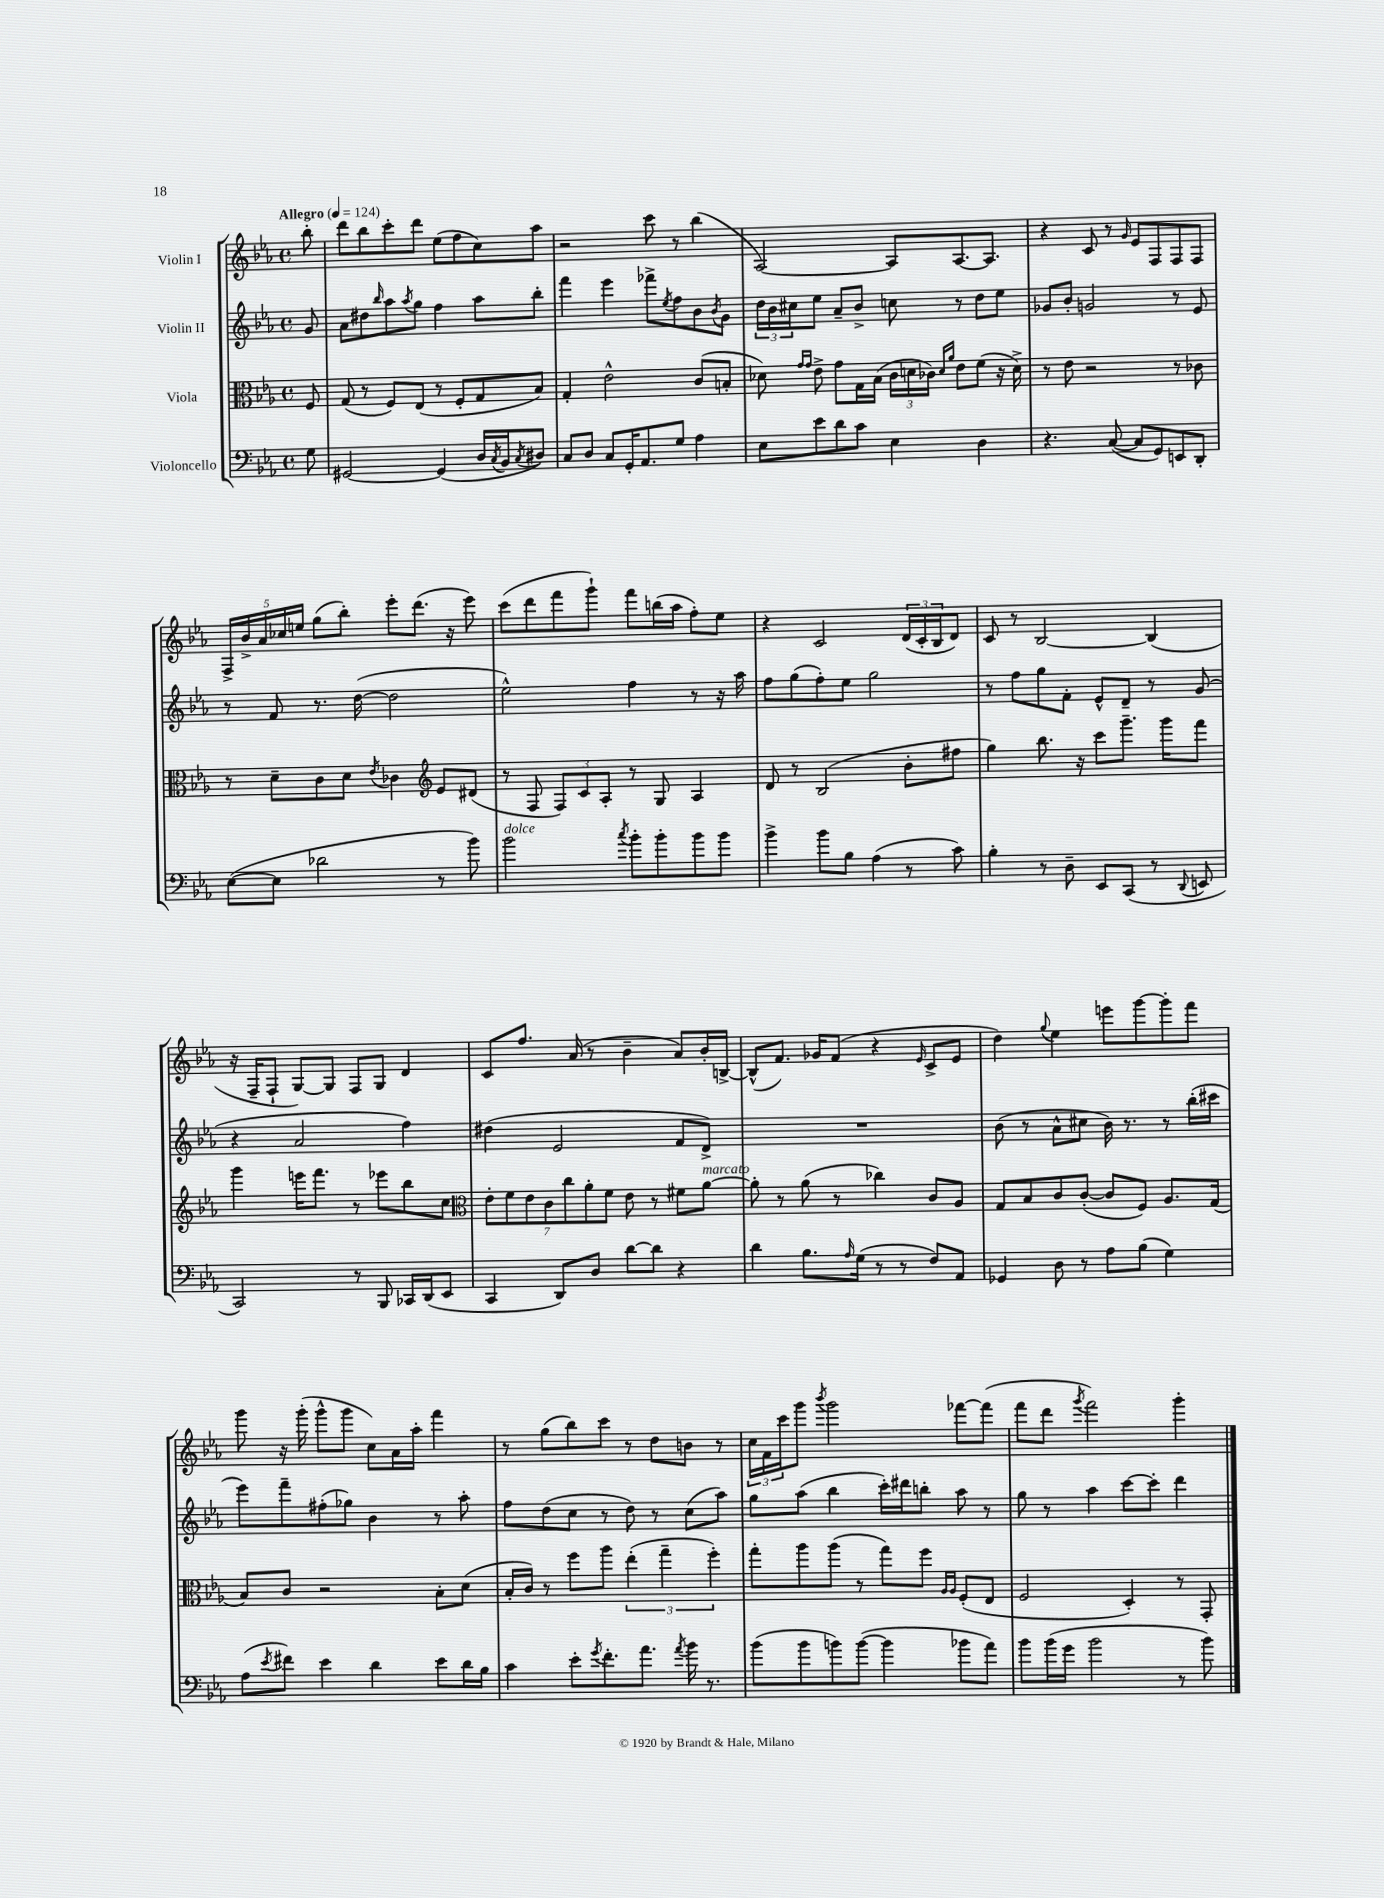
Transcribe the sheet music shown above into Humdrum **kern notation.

**kern	**kern	**kern	**kern
*part4	*part3	*part2	*part1
*staff4	*staff3	*staff2	*staff1
*I"Violoncello	*I"Viola	*I"Violin II	*I"Violin I
*clefF4	*clefC3	*clefG2	*clefG2
*k[b-e-a-]	*k[b-e-a-]	*k[b-e-a-]	*k[b-e-a-]
*M4/4	*M4/4	*M4/4	*M4/4
*met(c)	*met(c)	*met(c)	*met(c)
*MM124	*MM124	*MM124	*MM124
=	=	=	=
!	!	!	!LO:TX:a:B:t=Allegro
8G\	8F/	8g/	8bb-'\
=1	=1	=1	=1
[2GG#X/	(8G/	8a-\L	8ddd\L
.	8r	8dd#X\	8bb-\
.	.	16qqbb-/	.
.	8F/L)	8aa-\	8ccc'\
.	.	8qaa-/	.
.	(8E-/J	8gg\J	8ddd\J
(4GG#/]	8r	4ff\	(8ee-\L
.	8F'/L	.	8ff\
16D/LL	8G/	8aa-\L	8cc\)
8qC/	.	.	.
16BB-/J	.	.	.
8qC/	.	.	.
8D#X/J)	8B-/J)	8bb-'\J	8aa-\J
=2	=2	=2	=2
8C/L	4G'/	4fff\	2r
8D/J	.	.	.
8C/L	2e-^^\	4eee-\	.
16GG'/K	.	.	.
8.AA-/	.	.	.
.	.	8fff-X^\L	8ccc\
.	.	8qee-/	.
8G/J	.	8ff\	8r
4A-\	(8c/L	8b-\	(4bb-\
.	.	8qb-/	.
.	8Bn'/J	8g\J	.
=3	=3	=3	=3
8E-\L	8d-X\)	24dd\LL	[2A-/)
.	.	24b-\	.
.	.	24cc#X\J	.
.	16qqg/LL	.	.
.	16qqg/JJ	.	.
8e-\	8e-^\	8ee-\J	.
8d\	8g\L	8a-~/L	.
8c\J	16G\L	8b-^/J	.
.	(16B-\JJ	.	.
4E-\	24c\LL	8ccn\	8A-/L]
.	24dn\	.	.
.	24c-X\JJ)	.	.
.	16qqd/LL	.	.
.	16qqa-/JJ	.	.
.	8e-\L	8r	[8.A-/
4D\	(8f\J	8dd\L	.
.	.	.	8.A-/J]
.	16r	8ee-\J	.
.	16d^\)	.	.
=4	=4	=4	=4
4.r	8r	8g-X/L	4r
.	8e-\	8b-'/J	.
.	2r	2gn/	8c/
([8C/	.	.	8r
.	.	.	16qqg/
8C/L]	.	.	8e-/L
8GG/)	.	.	8F/
8EEn/	8r	8r	8F/
8DD'/J	8c-X\	8e-/	8F/J
!!LO:LB:g=z
=5	=5	=5	=5
([8E-\L	8r	8r	20F^/LL
.	.	.	20b-^/
.	.	.	20a-/
8E-\J]	8d~\L	8f/	.
.	.	.	20cc-X/
.	.	.	20een/JJ
2d-X\	8c\	8.r	(8gg\L
.	8d\J	.	8bb-'\J)
.	.	([16dd\	.
.	8qe-/	.	.
.	4c-X\	2dd\]	8eee-'\L
.	.	.	(8.ddd\J
*	*clefG2	*	*
8r	8e-/L	.	.
.	.	.	16r
8b-\)	(8d#X/J	.	8eee-\)
=6	=6	=6	=6
!LO:TX:a:i:t=dolce	!	!	!
2b-\	8r	2ee-^^\)	(8ccc\L
.	8F/	.	8ddd\
.	12F/L)	.	8fff\
.	12c/	.	.
.	.	.	8ggg`\J)
.	12A-'/J	.	.
8qcc/	.	.	.
8b-'\L	8r	4ff\	8fff\L
8b-'\	8G/	.	(16bbn\L
.	.	.	16aa-\JJ
8b-\	4A-/	8r	8ff'\L)
8b-\J	.	16r	8ee-\J
.	.	16aa-\	.
=7	=7	=7	=7
4b-^\	8d/	8ff\L	4r
.	8r	(8gg\	.
8b-\L	(2B-/	8ff'\)	2c/
8B-\J	.	8ee-\J	.
(4A-\	.	2gg\	.
8r	8b-'\L	.	(24d/LL
.	.	.	24c'/
.	.	.	24B-/J
8c\)	8ff#X\J	.	8d/J)
=8	=8	=8	=8
4B-'\	4gg\)	8r	8c/
.	.	8ff\L	8r
8r	8.bb-\	8gg\	[2B-/
8D~\	.	8f'\J	.
.	16r	.	.
8EE-/L	8ccc\L	8e-^^/L	.
(8CC/J	8.ggg~\J	8d~/J	.
8r	.	8r	(4B-/]
.	16ggg\KL	.	.
8qqDD/	.	.	.
8EEn/	8fff\J	(8g/	.
!!LO:LB:g=z
=9	=9	=9	=9
2CC/)	4ggg\	4r	16r
.	.	.	16F~/KL
.	.	.	8F`/J
.	16eeen\KL	2a-/	[8G/L)
.	8.fff\J	.	.
.	.	.	8G/J]
8r	8r	.	8F/L
8BBB-/	8eee-X\L	.	8G/J
16CC-X/LL	8bb-\	4ff\)	4d/
(16DD/J	.	.	.
8EE-/J	8cc\J	.	.
=10	=10	=10	=10
*	*clefC3	*	*
4CC/	14e-'\L	(4dd#X\	8c/L
.	14f\	.	.
.	.	.	8.ff/J
.	14e-\	.	.
.	14c\	.	.
8DD/L)	.	2e-/	.
.	14cc\	.	.
.	.	.	(16a-/
.	14a-'\	.	.
8D/J	.	.	8r
.	14f\J	.	.
[8d\L	8e-\	.	4b-~\
8d\J]	8r	.	.
4r	8f#X\L	8f/L	8a-/L)
!	!LO:TX:a:i:t=marcato	!	!
.	[8a-\J	8d^/J)	16b-'/L
.	.	.	[16Bn^/JJ
=11	=11	=11	=11
4d\	8a-'\]	1r	(8B^^/L]
.	8r	.	8.f/J)
8.B-\L	(8a-\	.	.
.	.	.	16g-X/KL
.	8r	.	(8f/J
16qqA-/	.	.	.
(16G\Jk	.	.	.
8r	4cc-X\)	.	4r
8r	.	.	.
.	.	.	16qqe-/
8F/L)	8c/L	.	8c^/L
8AA-/J	8A-/J	.	8e-/J
=12	=12	=12	=12
4GG-X/	8G/L	(8b-\	4dd\)
.	8B-/	8r	.
.	.	.	8qqgg/
8D\	8c/	8a-^^\L	4ee-\
8r	([8c'/J	8cc#X\J	.
8A-\L	8c/L]	16b-\)	8eeen\L
.	.	8.r	.
(8B-\J	8F/J)	.	[8ggg\
4G\)	8.A-/L	8r	8ggg'\]
.	.	(16bb-'\LL	8fff\J
.	(16G/Jk	16ccc#X\JJ	.
!!LO:LB:g=z
=13	=13	=13	=13
(8A-\L	8B-/L)	8eee-\L)	8ggg\
8qe-/	.	.	.
8f#X\J)	8c/J	8fff~\	16r
.	.	.	(16ggg'\
4e-\	2r	(8ff#X'\	8ggg^^\L
.	.	8gg-X\J)	8ggg\J
4d\	.	4b-\	8cc\L)
.	.	.	16a-\L
.	.	.	16aa-'\JJ
8e-\L	8B-'\L	8r	4fff\
16d\L	(8d\J	8aa-'\	.
16B-\JJ	.	.	.
=14	=14	=14	=14
4c\	16B-'/LL	8ff\L	8r
.	16c/JJ)	.	.
.	8r	(8dd\	(8gg\L
8e-'\L	8ff\L	8cc\J	8bb-\)
8qg/	.	.	.
8.f'\	8aa-\J	8r	8ccc\J
.	(6ee-'\	8dd\)	8r
8.a-\J	.	.	.
.	.	8r	8dd\L
.	6gg~\	.	.
8qa-/	.	.	.
16b-\	.	(8cc\L	8bn\J
8.r	.	.	.
.	6ff'\)	.	.
.	.	8aa-\J)	8r
=15	=15	=15	=15
(8b-\L	8gg'\L	8gg\L	24cc\LL
.	.	.	24f\
.	.	.	24ccc\J
8b-\	8aa-\	(8aa-\J	8ggg\J
.	.	.	8qbbb-/
8bn\)	(8aa-\J	4bb-\	2ggg\
([8b\J	8r	.	.
4b\]	8gg\L)	16ccc'\LL)	.
.	.	16ddd#X\J	.
.	8ff\J	8bbn'\J	.
.	16qqA-/LL	.	.
.	16qqA-/JJ	.	.
8b-X\L	(8F'/L	8aa-\	[8fff-X\L
8a-\J)	8E-/J	8r	(8fff-\J]
=16	=16	=16	=16
8b-\L	2F/	8gg\	8fff\L
(16b-\L	.	8r	8ddd\J
16g\JJ	.	.	.
.	.	.	8qggg/
2b-\	.	4aa-\	2fff\)
.	4D'/)	[8ccc\L	.
.	.	8ccc'\J]	.
8r	8r	4ddd\	4ggg'\
8b-\)	8GG'/	.	.
==	==	==	==
*-	*-	*-	*-
